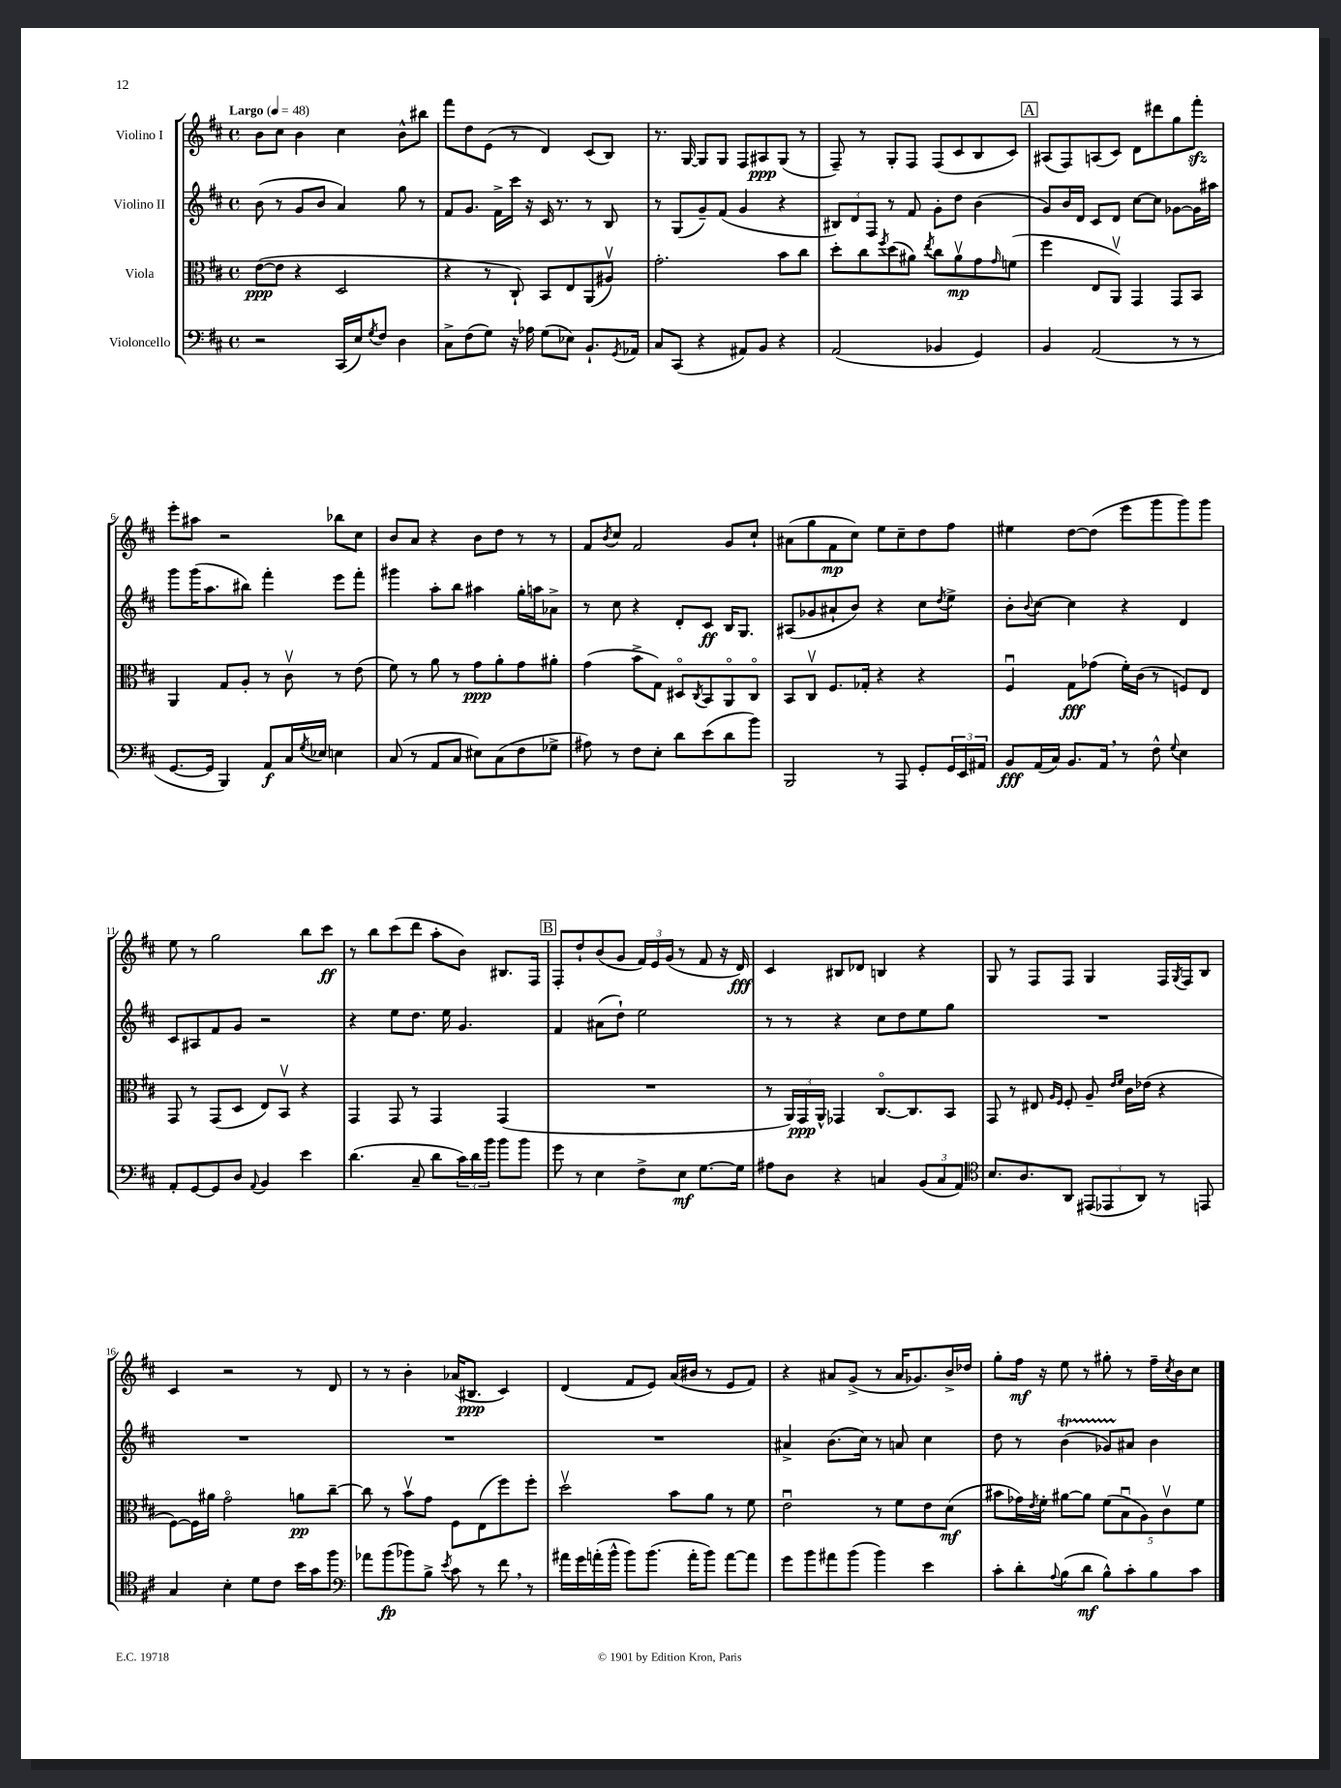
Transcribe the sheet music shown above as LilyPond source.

<<
\new StaffGroup <<
\new Staff = "s0" \with { instrumentName = "Violino I" } {
    \clef treble \key d \major \defaultTimeSignature \time 4/4 \tempo "Largo" 4 = 48
    b'8 cis''8 b'4 cis''4 b'8-^ bis''8 |
    fis'''8 d''8 e'8( r8 d'4) cis'8( b8) |
    r8. g16~ g8 g8 fis8 ais8\ppp g8( r8 |
    fis8--) r8 g8-. fis8 fis8( cis'8 b8 cis'8) |
    \mark \markup { \box "A" } ais8( fis8) a8( cis'8) d'8 dis'''8 g''8 fis'''8-.\sfz |
    e'''8-. ais''8 r2 bes''8 cis''8 |
    b'8 a'8 r4 b'8 d''8 r8 r8 |
    fis'8 \acciaccatura { b'8 } cis''8 fis'2 g'8 cis''8-! |
    ais'8( g''8 fis'8\mp cis''8) e''8 cis''8-- d''8 fis''8 |
    eis''4 d''8~ d''8( e'''8 g'''8 g'''8) g'''8 |
    e''8 r8 g''2 b''8 cis'''8\ff |
    r8 b''8 cis'''8( d'''8 a''8-. b'8) bis8. fis16 |
    \mark \markup { \box "B" } fis8-. d''8-! b'8( g'8 \tuplet 3/2 { fis'16) e'16 g'16( } r8 fis'8 r16 d'16\fff) |
    cis'4 bis8 des'8 b4 r4 |
    g8 r8 fis8 fis8 g4 fis16 \acciaccatura { g8 } fis16 b8 |
    cis'4 r2 r8 d'8 |
    r8 r8 b'4-. aes'16( bis8.\ppp cis'4) |
    d'4( fis'8 e'8) a'16( bis'16 r8 e'8 fis'8) |
    r4 ais'8 g'8->( r8 ais'16 ges'8.) b'16-> des''16 |
    g''8-. fis''16\mf r16 e''8 r8 gis''8-. r8 fis''16-- \acciaccatura { cis''8 } b'16 cis''8 \bar "|." |
}
\new Staff = "s1" \with { instrumentName = "Violino II" } {
    \clef treble \key d \major \defaultTimeSignature \time 4/4
    b'8( r8 g'8 b'8 a'4) g''8 r8 |
    fis'8 g'8. fis'16-> cis'''16 r16 cis'16 r8. r8 b8 |
    r8 g8( g'8--) fis'8( g'4 r4 |
    \tuplet 3/2 { bis8) d'8 fis8 } r8 fis'8 g'8-. d''8 b'4( |
    \mark \markup { \box "A" } g'8) b'16 d'16 cis'8 d'8 cis''8~ cis''8 ges'8~ ges'16 ais''16 |
    g'''8 g'''16( a''8. bis''8) fis'''4-. e'''8 fis'''8-. |
    gis'''4 a''8-. b''8 ais''4 g''16-. a''16 aes'8-> |
    r8 cis''8 r4 d'8-. cis'8\ff b16 g8. |
    ais8( ges'8 ais'8-! b'8) r4 cis''8 \acciaccatura { d''8 } e''8-> |
    b'8-. \appoggiatura { b'8 } cis''8~ cis''4 r4 d'4 |
    cis'8 ais8 fis'8 g'8 r2 |
    r4 e''8 d''8. e''16 g'4. |
    \mark \markup { \box "B" } fis'4 ais'8( d''8-!) e''2 |
    r8 r8 r4 cis''8 d''8 e''8 g''8 |
    R1 |
    R1 |
    R1 |
    R1 |
    ais'4-> b'8.( cis''16) r8 a'8 cis''4 |
    d''8 r8 b'4\startTrillSpan( ges'8) ais'8\stopTrillSpan b'4 \bar "|." |
}
\new Staff = "s2" \with { instrumentName = "Viola" } {
    \clef alto \key d \major \defaultTimeSignature \time 4/4
    e'8~\ppp( e'8 r4 d2 |
    r4 r8 cis8-!) b,8 e8 a,8( ais8\upbow) |
    g'2.-. b'8 cis''8 |
    d''8-. cis''8 \acciaccatura { fis''8 } d''8( ais'8) \acciaccatura { e''8 } cis''8 ais'8\upbow\mp g'8 \grace { g'16 } f'8( |
    \mark \markup { \box "A" } fis''4 e8 a,8\upbow) g,4 g,8 b,8 |
    a,4 g8 a8-. r8 cis'8\upbow r8 e'8( |
    fis'8) r8 a'8 r8 g'8\ppp a'8-. g'8 ais'8-. |
    g'4( b'8-> g8) dis8\flageolet \acciaccatura { cis8 } b,8 a,8\flageolet cis8\flageolet |
    b,8 cis8\upbow fis8. ges16-. r4 r4 |
    fis4\downbow g8\fff ges'8( fis'16-.) cis'16( r8 f8) e8 |
    g,8 r8 g,8( d8 e8) b,8\upbow r4 |
    g,4 g,8 r8 g,4 g,4( |
    \mark \markup { \box "B" } R1 |
    r8 \tuplet 3/2 { a,16) g,16\ppp a,16-^ } ges,4 cis8.~\flageolet cis8. b,8 |
    g,8 r8 eis8 \grace { a16 fis16 } fis8-. a8-- \grace { e'16 fis'16 } cis'16 ees'16( r4 |
    fis8~) fis16 ais'16 g'2\flageolet a'8\pp cis''8~-- |
    cis''8 r8 b'8\upbow g'8 fis8 e8( fis''8) fis''8-. |
    d''2\upbow b'8 a'8 r8 fis'8 |
    e'2\downbow r8 fis'8 e'8 d'8\mf( |
    bis'8 ges'16) \acciaccatura { e'8 } fis'16-. ais'8~ ais'8 \tuplet 5/4 { fis'8( b8\downbow a8) cis'8\upbow fis'8 } \bar "|." |
}
\new Staff = "s3" \with { instrumentName = "Violoncello" } {
    \clef bass \key d \major \defaultTimeSignature \time 4/4
    r2 cis,16( e16) \acciaccatura { g8 } fis8 d4 |
    cis8-> fis8( g8) r16 aes16 g8( ees8) b,8.-! \acciaccatura { g,8 } aes,16 |
    cis8 cis,8( r4 ais,8) b,8 r4 |
    a,2( bes,4 g,4) |
    \mark \markup { \box "A" } b,4 a,2( r8 r8 |
    g,8.~ g,16 b,,4) a,8\f cis16 \acciaccatura { g8 } ees16 e4 |
    cis8( r8 a,8 cis8 eis8) cis8( fis8 ges8-> |
    ais8) r8 fis8 e8-. d'8 e'8( d'8 b'8) |
    b,,2 r8 a,,8 g,8-. \tuplet 3/2 { g,16 e,16 ais,16 } |
    b,8\fff a,16( cis16) b,8. a,16 \breathe r8 fis8-^ \appoggiatura { g8 } e4 |
    a,8-. g,8~ g,8 d8 \appoggiatura { a,8 } b,4 e'4 |
    d'4.( cis8-- d'8 \tuplet 3/2 { cis'16) d'16 b'16 } b'8 b'8 |
    \mark \markup { \box "B" } g'8 r8 e4 fis8-> e8\mf g8.~ g16 |
    ais8 d8 r4 c4 \tuplet 3/2 { b,8( c8 a,8) } |
    \clef tenor b8. a8. a,8 \tuplet 3/2 { eis,8( ees,8 a,8) } r8 e,8 |
    g4 b4-. d'8 cis'8 b'16 g'16 fis''8 |
    \clef bass aes'8 b'8\fp( bes'8) b8-> \acciaccatura { e'8 } cis'8 r8 fis'8 \breathe r8 |
    ais'16 g'16 a'16-.( b'16-^ b'8) b'8.( a'16-. b'8) a'8~ a'8 |
    g'8 b'8 ais'8 b'8( b'4) e'4 |
    cis'8-. d'8-. \appoggiatura { a8 } b8( d'8\mf b8-^) cis'8-. b8 cis'8 \bar "|." |
}
>>
>>
